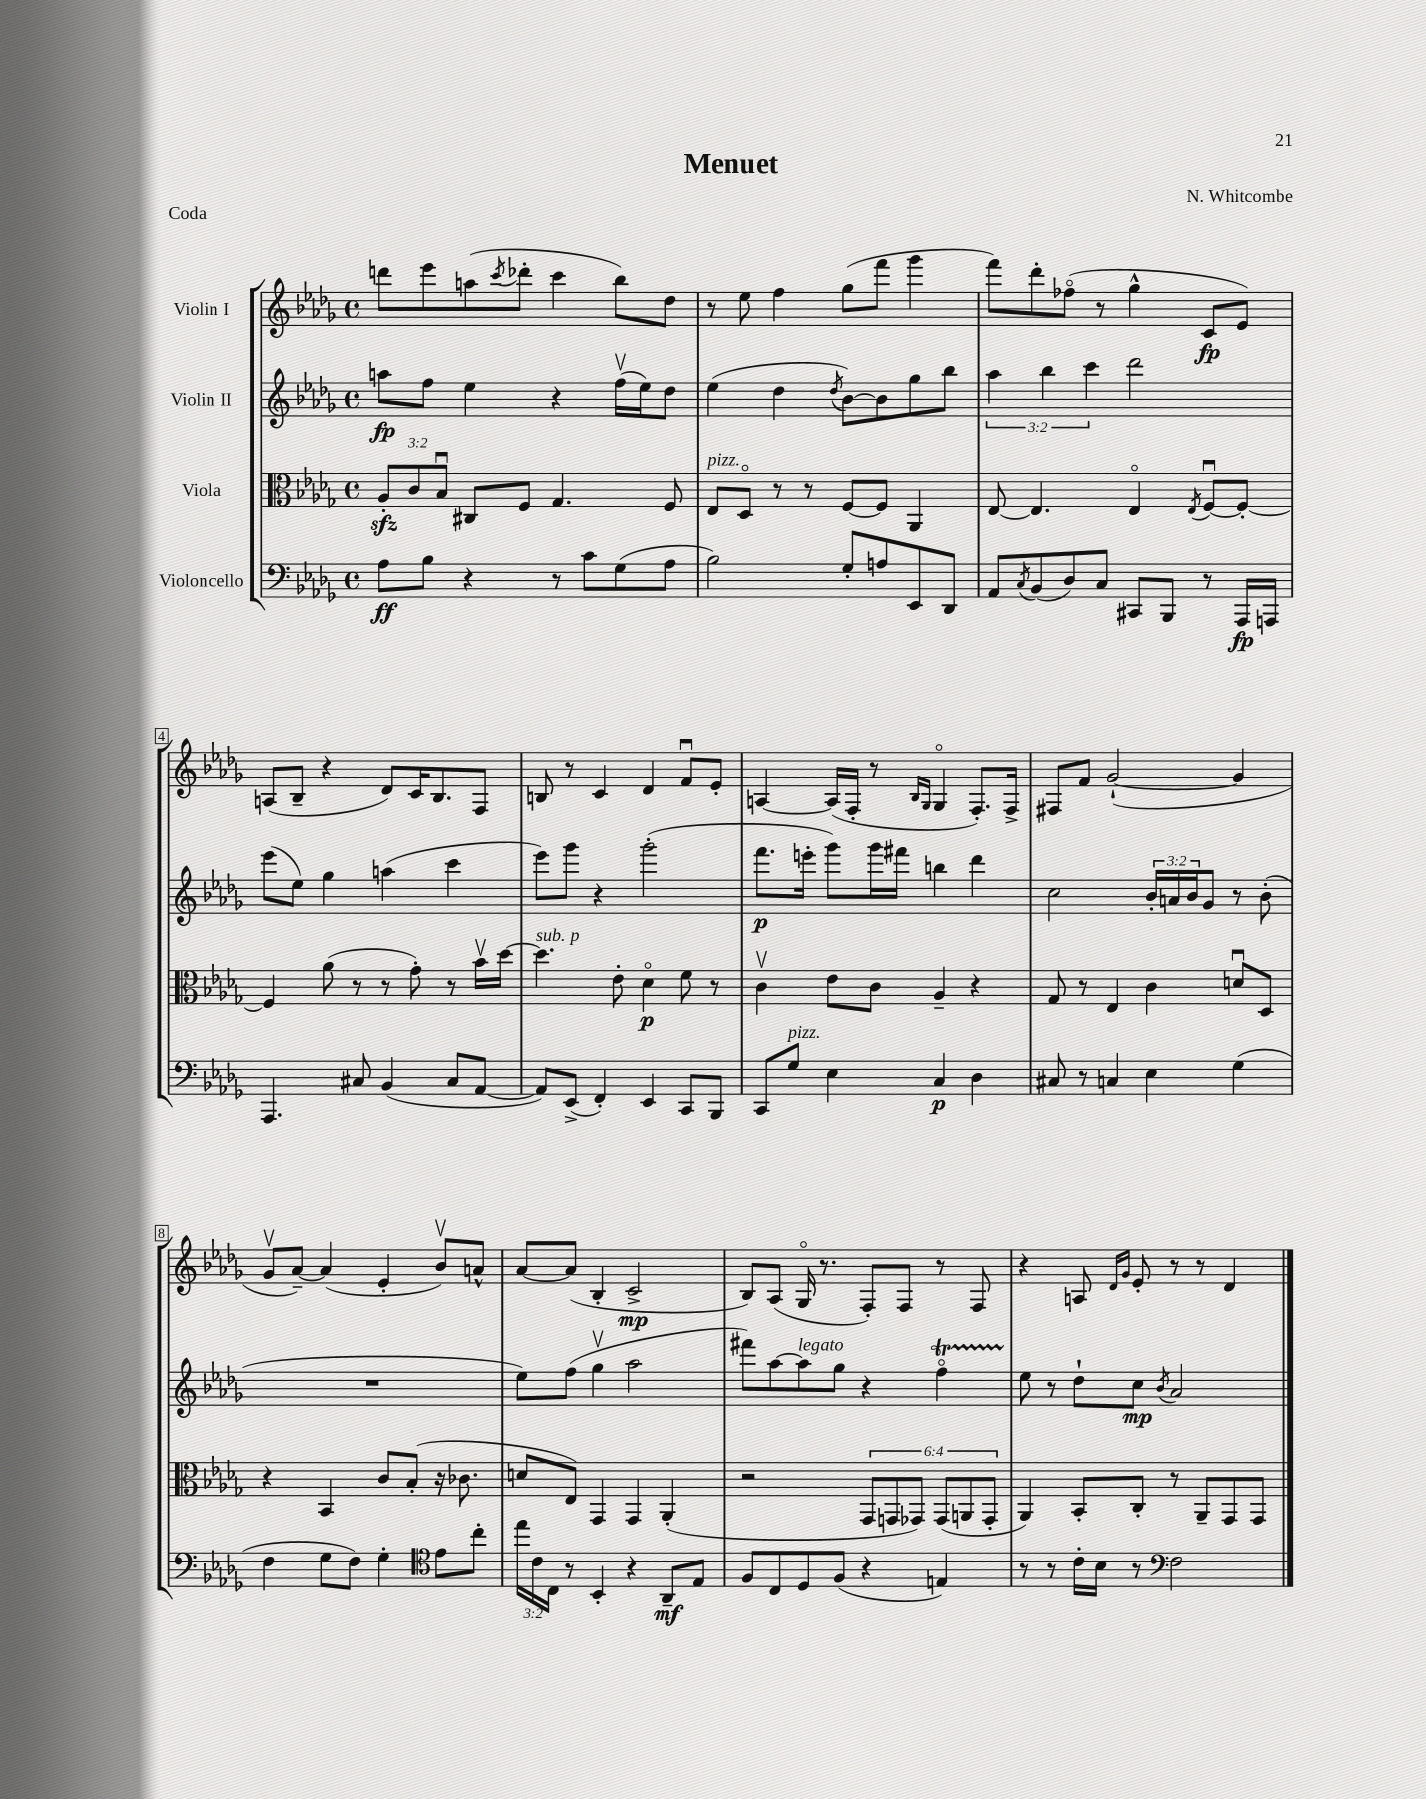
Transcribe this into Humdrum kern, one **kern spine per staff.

**kern	**dynam	**kern	**dynam	**kern	**dynam	**kern	**dynam
*part4	*part4	*part3	*part3	*part2	*part2	*part1	*part1
*staff4	*staff4	*staff3	*staff3	*staff2	*staff2	*staff1	*staff1
*I"Violoncello	*	*I"Viola	*	*I"Violin II	*	*I"Violin I	*
*clefF4	*	*clefC3	*	*clefG2	*	*clefG2	*
*k[b-e-a-d-g-]	*	*k[b-e-a-d-g-]	*	*k[b-e-a-d-g-]	*	*k[b-e-a-d-g-]	*
*M4/4	*	*M4/4	*	*M4/4	*	*M4/4	*
*met(c)	*	*met(c)	*	*met(c)	*	*met(c)	*
=1	=1	=1	=1	=1	=1	=1	=1
8A-\L	ff	12A-zz'/L	.	8aan\L	fp	8dddn\L	.
.	.	12c/	.	.	.	.	.
8B-\J	.	.	.	8ff\J	.	8eee-\	.
.	.	12B-u/J	.	.	.	.	.
4r	.	8C#X/L	.	4ee-\	.	(8aan\	.
.	.	.	.	.	.	8qccc/	.
.	.	8F/J	.	.	.	8ddd-X'\J	.
8r	.	4.G-/	.	4r	.	4ccc\	.
8c\L	.	.	.	.	.	.	.
(8G-\	.	.	.	(16ffv\LL	.	8bb-\L)	.
.	.	.	.	16ee-\J)	.	.	.
8A-\J	.	8F/	.	8dd-\J	.	8dd-\J	.
=2	=2	=2	=2	=2	=2	=2	=2
!	!	!LO:TX:a:i:t=pizz.	!	!	!	!	!
2B-\)	.	8E-/L	.	(4ee-\	.	8r	.
.	.	8D-/J	.	.	.	8ee-\	.
.	.	8r	.	4dd-\	.	4ff\	.
.	.	8r	.	.	.	.	.
.	.	.	.	8qdd-/	.	.	.
8G-'/L	.	[8F/L	.	[8b-\L)	.	(8gg-\L	.
8An/	.	8F/J]	.	8b-\]	.	8fff\J	.
8EE-/	.	4AA-/	.	8gg-\	.	4ggg-\	.
8DD-/J	.	.	.	8bb-\J	.	.	.
=3	=3	=3	=3	=3	=3	=3	=3
8AA-/L	.	[8E-/	.	6aa-\	.	8fff\L)	.
8qC/	.	.	.	.	.	.	.
(8BB-/	.	4.E-/]	.	.	.	8ddd-'\	.
.	.	.	.	6bb-\	.	.	.
8D-/)	.	.	.	.	.	(8ff-X\J	.
.	.	.	.	6ccc\	.	.	.
8C/J	.	.	.	.	.	8r	.
8CC#X/L	.	4E-/	.	2ddd-\	.	4gg-^^\	.
8BBB-/J	.	.	.	.	.	.	.
.	.	8qE-/	.	.	.	.	.
8r	.	[8Fu/L	.	.	.	8c/L	fp
16AAA-/LL	fp	8F'/J_	.	.	.	8e-/J)	.
16AAAn/JJ	.	.	.	.	.	.	.
!!LO:LB:g=z
=4	=4	=4	=4	=4	=4	=4	=4
4.AAA-/	.	4F/]	.	(8eee-\L	.	(8An/L	.
.	.	.	.	8ee-\J)	.	8B-~/J	.
.	.	(8a-\	.	4gg-\	.	4r	.
8C#X/	.	8r	.	.	.	.	.
(4BB-/	.	8r	.	(4aan\	.	8d-/L)	.
.	.	8g-'\)	.	.	.	16c/K	.
.	.	.	.	.	.	8.B-/	.
8C#/L	.	8r	.	4ccc\	.	.	.
[8AA-/J	.	16b-v\LL	.	.	.	8F/J	.
.	.	[16dd-\JJ	.	.	.	.	.
=5	=5	=5	=5	=5	=5	=5	=5
!	!	!LO:TX:a:i:t=sub. p	!	!	!	!	!
8AA-/L])	.	4.dd-\]	.	8eee-\L)	.	8Bn/	.
(8EE-^/J	.	.	.	8ggg-\J	.	8r	.
4FF'/)	.	.	.	4r	.	4c/	.
.	.	8e-'\	.	.	.	.	.
4EE-/	.	4d-\	p	(2ggg-'\	.	4d-/	.
8CC/L	.	8f\	.	.	.	8fu/L	.
8BBB-/J	.	8r	.	.	.	8e-'/J	.
=6	=6	=6	=6	=6	=6	=6	=6
8CC/L	.	4cv\	.	8.fff\L	p	[4An/	.
!LO:TX:a:i:t=pizz.	!	!	!	!	!	!	!
8G-/J	.	.	.	.	.	.	.
.	.	.	.	16eeen'\Jk	.	.	.
4E-\	.	8e-\L	.	8ggg-\L)	.	(16A/LL]	.
.	.	.	.	.	.	16F'/JJ	.
.	.	8c\J	.	16ggg-\L	.	8r	.
.	.	.	.	16fff#X\JJ	.	.	.
.	.	.	.	.	.	16qqB-/LL	.
.	.	.	.	.	.	16qqG-/JJ	.
4C/	p	4A-~/	.	4bbn\	.	4G-/	.
4D-\	.	4r	.	4ddd-\	.	8.F'/L)	.
.	.	.	.	.	.	16F^/Jk	.
=7	=7	=7	=7	=7	=7	=7	=7
8C#X/	.	8G-/	.	2cc\	.	8F#X/L	.
8r	.	8r	.	.	.	8f/J	.
4Cn/	.	4E-/	.	.	.	([2g-`/	.
4E-\	.	4c\	.	24b-'/LL	.	.	.
.	.	.	.	24an/	.	.	.
.	.	.	.	24b-/J	.	.	.
.	.	.	.	8g-/J	.	.	.
(4G-\	.	8dnu/L	.	8r	.	4g-/]	.
.	.	8D-/J	.	(8b-'\	.	.	.
!!LO:LB:g=z
=8	=8	=8	=8	=8	=8	=8	=8
4F\	.	4r	.	1r	.	8g-v/L	.
.	.	.	.	.	.	[8a-~/J)	.
8G-\L	.	4BB-/	.	.	.	(4a-/]	.
8F\J)	.	.	.	.	.	.	.
4G-'\	.	8c/L	.	.	.	4e-'/	.
.	.	(8B-'/J	.	.	.	.	.
*clefC4	*	*	*	*	*	*	*
8e-\L	.	16r	.	.	.	8b-v/L)	.
.	.	8.c-X\	.	.	.	.	.
8cc'\J	.	.	.	.	.	8an^^/J	.
=9	=9	=9	=9	=9	=9	=9	=9
24ee-\LL	.	8dn/L	.	8ee-\L)	.	[8a-/L	.
24c\	.	.	.	.	.	.	.
24C\JJ	.	.	.	.	.	.	.
8r	.	8E-/J)	.	(8ff\J	.	(8a-/J]	.
4BB-'/	.	4GG-/	.	4gg-v\	.	4B-'/	.
4r	.	4GG-/	.	2aa-\	.	2c^/	mp
8AA-~/L	mf	(4AA-'/	.	.	.	.	.
8E-/J	.	.	.	.	.	.	.
=10	=10	=10	=10	=10	=10	=10	=10
8F/L	.	2r	.	8fff#X\L)	.	8B-/L)	.
8C/	.	.	.	[8aa-\	.	(8A-/J	.
!	!	!	!	!LO:TX:a:i:t=legato	!	!	!
8D-/	.	.	.	8aa-\]	.	16G-/	.
.	.	.	.	.	.	8.r	.
(8F/J	.	.	.	8gg-\J	.	.	.
4r	.	12GG-/L	.	4r	.	8F'/L)	.
.	.	12GGn/	.	.	.	.	.
.	.	.	.	.	.	8F/J	.
.	.	12GG-X/J)	.	.	.	.	.
4En/)	.	(12GG-/L	.	4fft\	.	8r	.
.	.	12AAn/	.	.	.	.	.
.	.	.	.	.	.	8F/	.
.	.	12GG-'/J	.	.	.	.	.
=11	=11	=11	=11	=11	=11	=11	=11
8r	.	4AA-/)	.	8ee-\	.	4r	.
8r	.	.	.	8r	.	.	.
16c'\LL	.	8BB-'/L	.	8dd-`\L	.	8An/	.
16B-\JJ	.	.	.	.	.	.	.
.	.	.	.	.	.	16qqd-/LL	.
.	.	.	.	.	.	16qqg-/JJ	.
8r	.	8C'/J	.	8cc\J	mp	8e-'/	.
*clefF4	*	*	*	*	*	*	*
.	.	.	.	8qb-/	.	.	.
2F\	.	8r	.	2a-/	.	8r	.
.	.	8AA-~/L	.	.	.	8r	.
.	.	8GG-/	.	.	.	4d-/	.
.	.	8GG-/J	.	.	.	.	.
==	==	==	==	==	==	==	==
*-	*-	*-	*-	*-	*-	*-	*-
